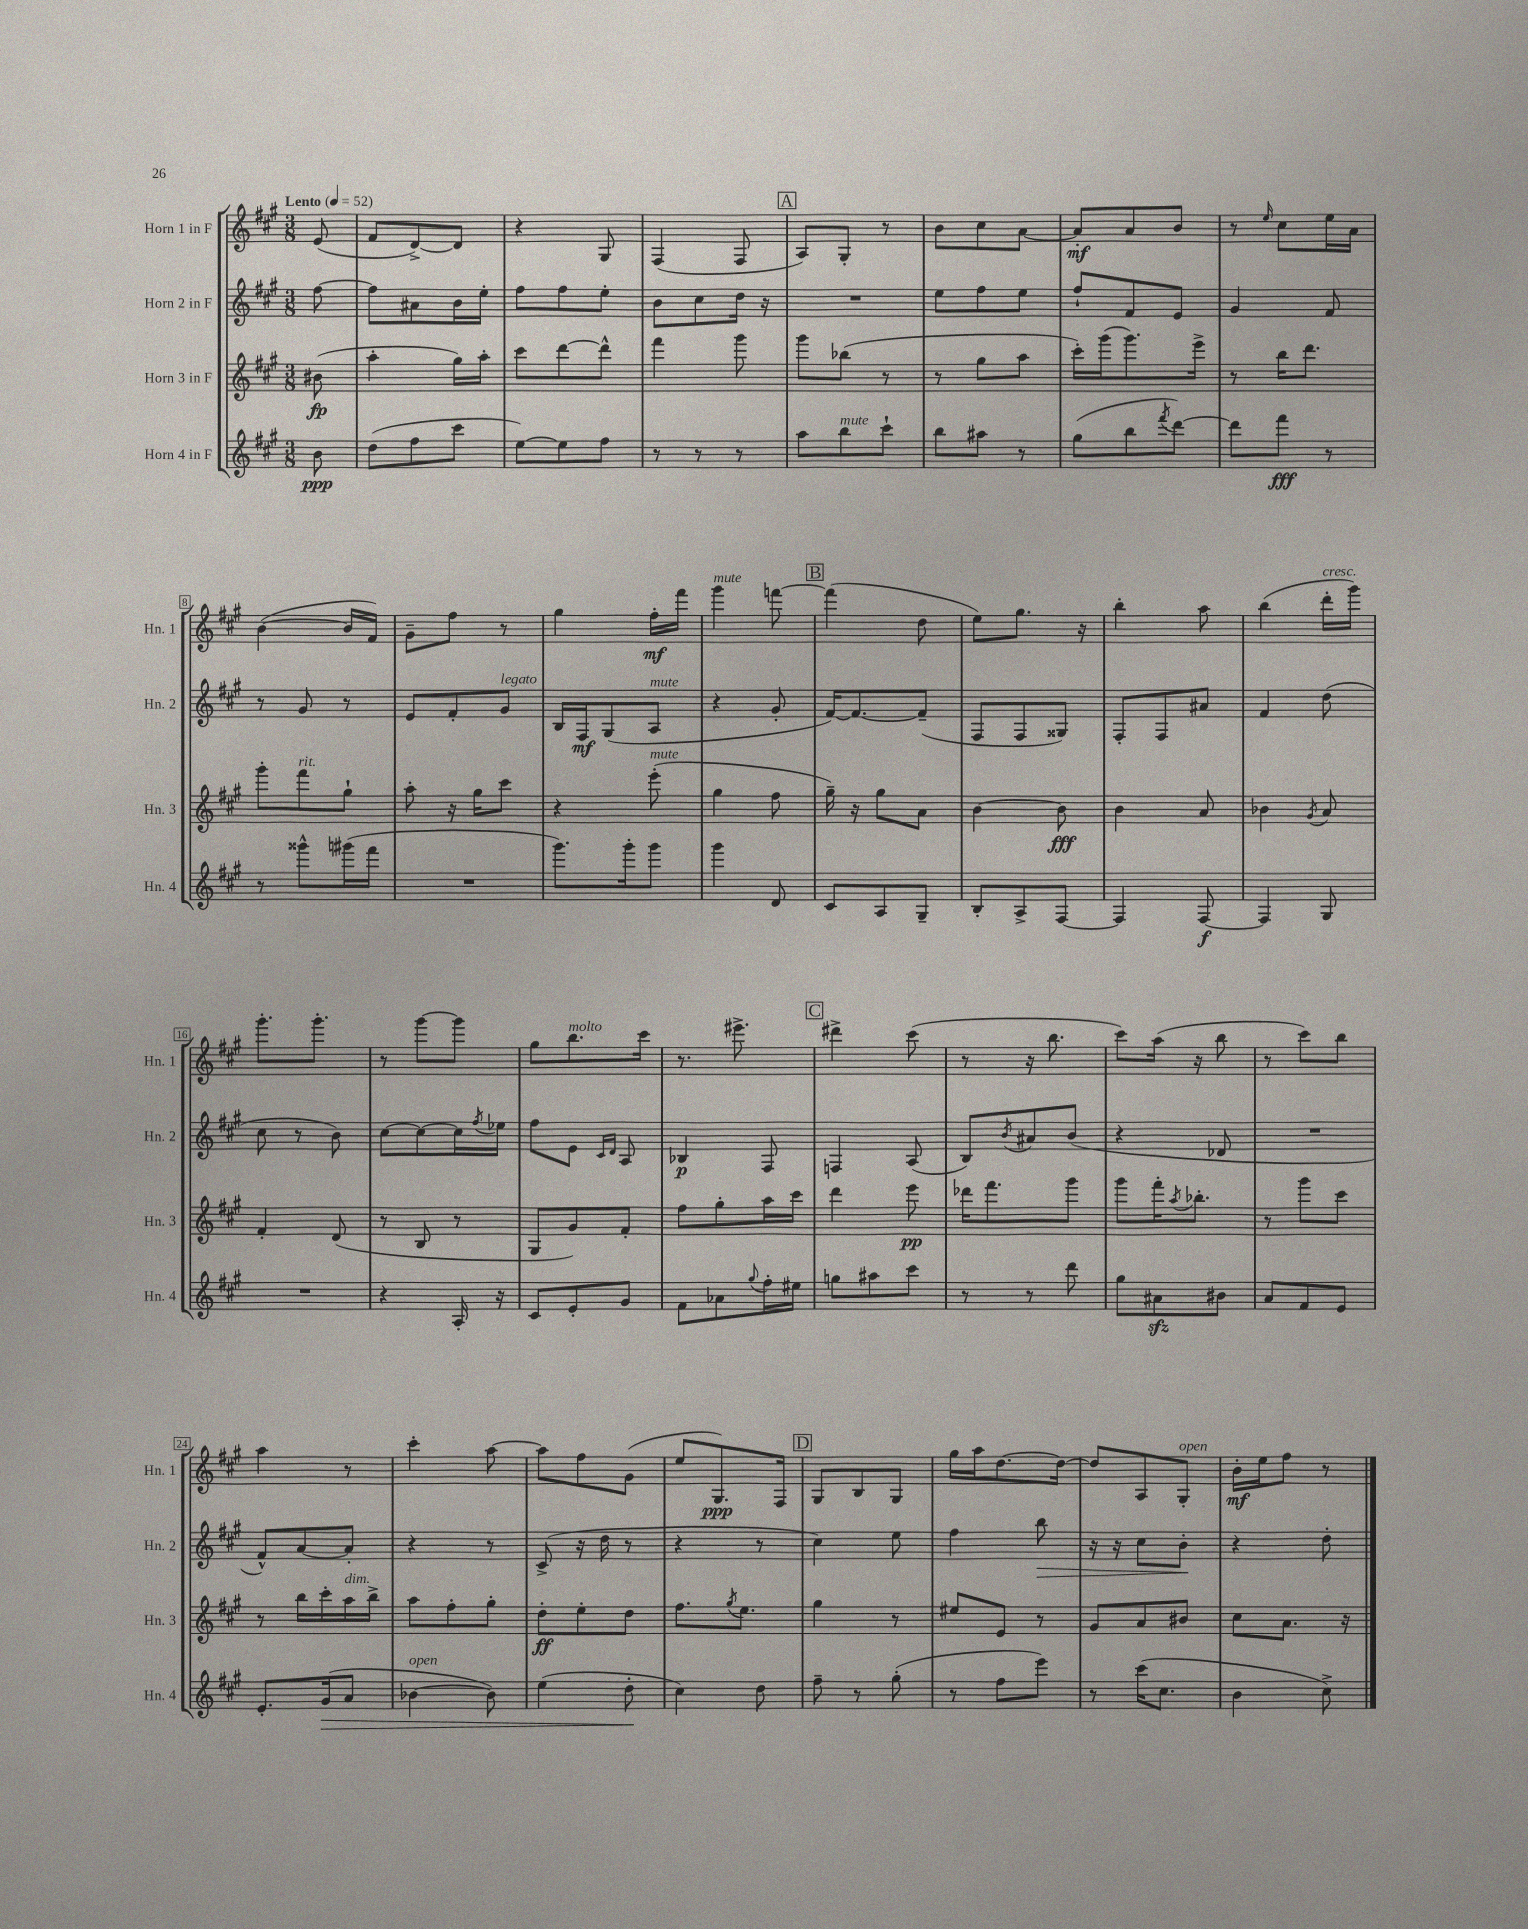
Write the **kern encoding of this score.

**kern	**kern	**kern	**kern
*staff4	*staff3	*staff2	*staff1
*clefG2	*clefG2	*clefG2	*clefG2
*k[f#c#g#]	*k[f#c#g#]	*k[f#c#g#]	*k[f#c#g#]
*M3/8	*M3/8	*M3/8	*M3/8
*MM52	*MM52	*MM52	*MM52
8b	(8b#	[8ff#	(8e
=	=	=	=
(8dd	4aa'	8ff#]	8f#
8ff#	.	8a#	[8d^)
8ccc#	16gg#)	16b	8d]
.	16aa'	16ee'	.
=	=	=	=
[8ee)	8ccc#	8ff#	4r
8ee]	[8ddd	8ff#	.
8ff#	8ddd^^]	8ee'	8G#
=	=	=	=
8r	4fff#	8b	(4F#
8r	.	8cc#	.
8r	8ggg#	16dd	8F#
.	.	16r	.
=	=	=	=
8aa	8ggg#	4.r	8A)
8bb	(8bb-	.	8G#'
8ccc#`	8r	.	8r
=	=	=	=
8bb	8r	8ee	8b
8aa#	8gg#	8ff#	8cc#
8r	8aa	8ee	[8a
=	=	=	=
(8gg#	16ccc#')	8ff#`	8a']
.	(16ggg#	.	.
8bb	8.ggg#)	8f#	8a
8qfff#	.	.	.
[8ddd)	.	8e	8b
.	16eee^	.	.
=	=	=	=
8ddd]	8r	4g#	8r
.	.	.	16qqee
8fff#	16bb	.	8cc#
.	8.ddd	.	.
8r	.	8f#	16ee
.	.	.	16a
=	=	=	=
8r	8ggg#'	8r	([4b
8ggg##^^	8fff#	8g#	.
(16ggg#	8gg#`	8r	16b]
16fff#	.	.	16f#)
=	=	=	=
4.r	8aa'	8e	8g#~
.	16r	8f#'	8ff#
.	16gg#	.	.
.	8ccc#	8g#	8r
=	=	=	=
8.ggg#)	4r	16B	4gg#
.	.	16F#	.
.	.	(8G#	.
16ggg#'	.	.	.
8ggg#	(8eee'	8A	16ff#'
.	.	.	16fff#
=	=	=	=
4ggg#	4gg#	4r	4ggg#
8d	8ff#	8g#'	[8fff
=	=	=	=
8c#	16gg#~)	[16f#)	(4fff]
.	16r	8.f#_	.
8A	8gg#	.	.
8G#~	8a	(8f#~]	8dd
=	=	=	=
8B'	[4b	8F#	8ee)
8A^	.	8F#	8.gg#
[8F#	8b]	8G##)	.
.	.	.	16r
=	=	=	=
4F#]	4b	8F#'	4bb'
.	.	8F#	.
[8F#	8a	8a#	8aa
=	=	=	=
4F#]	4b-	4f#	(4bb
.	8qg#	.	.
8G#	8a	(8dd	16ddd'
.	.	.	16ggg#)
=	=	=	=
4.r	4f#'	8cc#	8.ggg#'
.	.	8r	.
.	.	.	8.ggg#'
.	(8d	8b)	.
=	=	=	=
4r	8r	[8cc#	8r
.	8B	8cc#_	[8ggg#
16A'	8r	16cc#]	8ggg#]
.	.	8qff#	.
16r	.	16ee-	.
=	=	=	=
8c#	8G#	8ff#	8gg#
8e'	8g#)	8e	8.bb
.	.	16qqc#	.
.	.	16qqd	.
8g#	8f#'	8A	.
.	.	.	16ccc#
=	=	=	=
8f#	8ff#	4B-	8.r
8a-	8gg#'	.	.
.	.	.	8.eee#^
8qqgg#	.	.	.
16ff#'	16aa	8F#	.
16ee#	16ccc#	.	.
=	=	=	=
8gg	4ddd	4F	4ddd#^
8aa#	.	.	.
8ccc#	8eee	(8A	(8ccc#
=	=	=	=
8r	16ddd-	8B)	8r
.	8.fff#	.	.
.	.	8qb	.
8r	.	8a#	16r
.	.	.	8.bb
8ddd	8ggg#	(8b	.
=	=	=	=
8gg#	8ggg#	4r	8ccc#)
8a#	16fff#'	.	(16aa
.	8qaa	.	.
.	8.bb-'	.	16r
8b#	.	8d-	8bb
=	=	=	=
8a	8r	4.r	8r
8f#	8ggg#	.	8ccc#)
8e	8ccc#	.	8bb
=	=	=	=
8.e'	8r	8f#^^)	4aa
.	16bb	[8a	.
(16g#	16ccc#'	.	.
8a	16aa	8a']	8r
.	16bb^	.	.
=	=	=	=
[4b-	8aa	4r	4ccc#'
.	8ff#'	.	.
8b-])	8gg#'	8r	[8aa
=	=	=	=
(4ee	8dd'	(8c#^	8aa]
.	8ee'	16r	8ff#
.	.	16dd	.
8dd'	8dd	8r	(8g#
=	=	=	=
4cc#)	8.ff#	4r	8ee
.	.	.	8.G#)
.	8qgg#	.	.
.	8.ee	.	.
8dd	.	8r	.
.	.	.	16F#
=	=	=	=
8ff#~	4gg#	4cc#)	8G#
8r	.	.	8B
(8gg#'	8r	8ee	8G#
=	=	=	=
8r	8ee#	4ff#	16gg#
.	.	.	16aa
8ff#	8e	.	[8.dd
8eee)	8r	8bb	.
.	.	.	16dd_
=	=	=	=
8r	8g#	16r	8dd]
.	.	16r	.
(16ccc#	8a	8cc#	8A
8.cc#	.	.	.
.	8b#	8b'	8G#'
=	=	=	=
4b	8cc#	4r	16b'
.	.	.	16ee
.	8.a	.	8ff#
8cc#^)	.	8dd'	8r
.	16r	.	.
==	==	==	==
*-	*-	*-	*-
